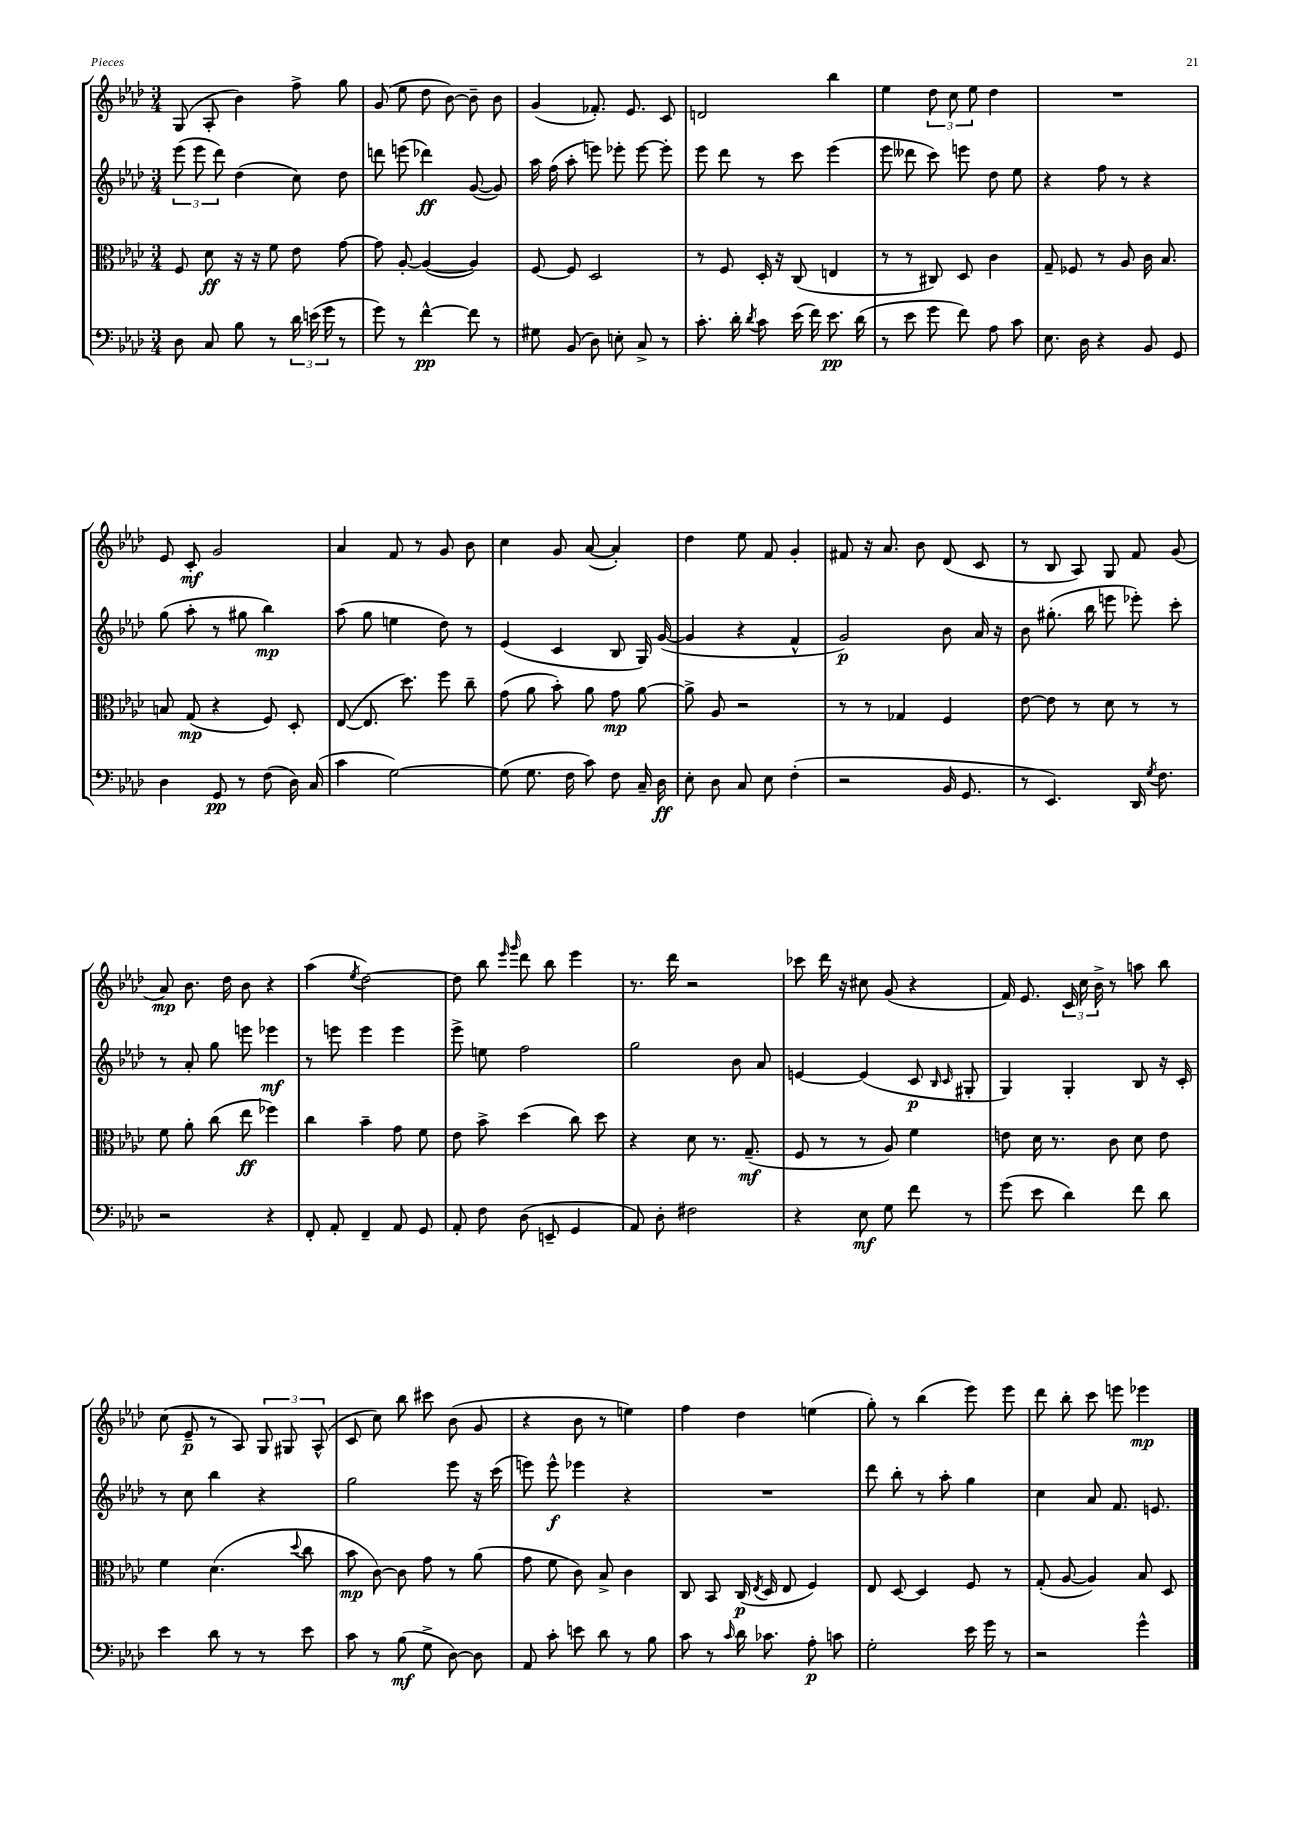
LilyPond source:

<<
\new StaffGroup <<
\new Staff = "s0" {
    \clef treble \key aes \major \numericTimeSignature \time 3/4
    \autoBeamOff g8( aes8-. bes'4) f''8-> g''8 |
    g'8( ees''8 des''8 bes'8~) bes'8-- bes'8 |
    g'4( fes'8.-.) ees'8. c'8 |
    d'2 bes''4 |
    ees''4 \tuplet 3/2 { des''8 c''8 ees''8 } des''4 |
    R2. |
    ees'8 c'8-.\mf g'2 |
    aes'4 f'8 r8 g'8 bes'8 |
    c''4 g'8 aes'8~( aes'4-.) |
    des''4 ees''8 f'8 g'4-. |
    fis'8 r16 aes'8. bes'8 des'8( c'8 |
    r8 bes8 aes8) g8 f'8 g'8( |
    aes'8\mp) bes'8. des''16 bes'8 r4 |
    aes''4( \acciaccatura { ees''8 } des''2~) |
    des''8 bes''8 \grace { ees'''16 g'''16 } des'''8 bes''8 ees'''4 |
    r8. des'''16 r2 |
    ces'''8 des'''16 r16 cis''8 g'8( r4 |
    f'16) ees'8. \tuplet 3/2 { c'16 c''16 bes'16-> } r8 a''8 bes''8 |
    c''8( ees'8--\p r8 aes8) \tuplet 3/2 { g8 gis8 aes8-^( } |
    c'8 c''8) bes''8 cis'''8 bes'8( g'8 |
    r4 bes'8 r8 e''4) |
    f''4 des''4 e''4( |
    g''8-.) r8 bes''4( ees'''8) ees'''8 |
    des'''8 bes''8-. c'''8 e'''8 ees'''4\mp \bar "|." |
}
\new Staff = "s1" {
    \clef treble \key aes \major \numericTimeSignature \time 3/4
    \autoBeamOff \tuplet 3/2 { ees'''8( ees'''8 des'''8) } des''4( c''8) des''8 |
    d'''8 e'''8( des'''4\ff) g'8~( g'8) |
    aes''16 f''16( aes''8-. e'''8) ees'''8-. ees'''8~ ees'''8-. |
    ees'''8 des'''8 r8 c'''8 ees'''4( |
    ees'''8 deses'''8 c'''8) e'''8 des''8 ees''8 |
    r4 f''8 r8 r4 |
    g''8( aes''8-. r8 gis''8 bes''4\mp) |
    aes''8( g''8 e''4 des''8) r8 |
    ees'4( c'4 bes8 g16) g'16~( |
    g'4 r4 f'4-^ |
    g'2\p) bes'8 aes'16 r16 |
    bes'8 gis''8.-.( bes''16 e'''8 ees'''8-.) c'''8-. |
    r8 aes'8-. g''8 e'''8 ees'''4\mf |
    r8 e'''8 e'''4 e'''4 |
    ees'''8-> e''8 f''2 |
    g''2 bes'8 aes'8 |
    e'4~ e'4( c'8\p \grace { bes16 c'16 } gis8-. |
    g4) g4-. bes8 r16 c'16-. |
    r8 c''8 bes''4 r4 |
    g''2 ees'''8 r16 c'''16( |
    e'''8) e'''8-^\f ees'''4 r4 |
    R2. |
    des'''8 bes''8-. r8 aes''8-. g''4 |
    c''4 aes'8 f'8. e'8. \bar "|." |
}
\new Staff = "s2" {
    \clef alto \key aes \major \numericTimeSignature \time 3/4
    \autoBeamOff f8 des'8\ff r16 r16 f'8 ees'8 g'8~ |
    g'8 aes8~-. aes4~( aes4) |
    f8~ f8 des2 |
    r8 f8 des16-. r16 c8( e4 |
    r8 r8 cis8) des8 c'4 |
    g8-- fes8 r8 aes8 c'16 bes8. |
    b8 g8\mp( r4 f8) des8-. |
    ees8~( ees8. des''8.) f''8 c''8-- |
    g'8( aes'8 bes'8-.) aes'8 g'8\mp aes'8~ |
    aes'8-> aes8 r2 |
    r8 r8 ges4 f4 |
    ees'8~ ees'8 r8 des'8 r8 r8 |
    f'8 aes'8-. c''8( ees''8\ff fes''4) |
    c''4 bes'4-- g'8 f'8 |
    ees'8 bes'8-> des''4( c''8) des''8 |
    r4 des'8 r8. g8.--\mf( |
    f8 r8 r8 aes8) f'4 |
    e'8 des'16 r8. c'8 des'8 e'8 |
    f'4 des'4.( \appoggiatura { des''8 } c''8 |
    bes'8\mp c'8~) c'8 g'8 r8 aes'8( |
    g'8 f'8 c'8) bes8-> c'4 |
    c8 bes,8 c16\p( \acciaccatura { ees8 } des16 ees8 f4) |
    ees8 des8~ des4 f8 r8 |
    g8-.( aes8~ aes4) bes8 des8 \bar "|." |
}
\new Staff = "s3" {
    \clef bass \key aes \major \numericTimeSignature \time 3/4
    \autoBeamOff des8 c8 bes8 r8 \tuplet 3/2 { des'16 e'16( g'16 } r8 |
    g'8) r8 f'4~-^\pp f'8 r8 |
    gis8 bes,8( des8) e8-. c8-> r8 |
    c'8.-. des'16-. \acciaccatura { des'8 } c'8 ees'16( f'16) ees'8.\pp des'16( |
    r8 ees'8 g'8 f'8) aes8 c'8 |
    ees8. des16 r4 bes,8 g,8 |
    des4 g,8\pp r8 f8( des16) c16( |
    c'4 g2~) |
    g8( g8. f16 c'8) f8 c16-- des16\ff |
    ees8-. des8 c8 ees8 f4-.( |
    r2 bes,16 g,8. |
    r8 ees,4.) des,16 \acciaccatura { g8 } f8. |
    r2 r4 |
    f,8-. aes,8-. f,4-- aes,8 g,8 |
    aes,8-. f8 des8( e,8-- g,4 |
    aes,8) des8-. fis2 |
    r4 ees8\mf g8 f'8 r8 |
    g'8( ees'8 des'4) f'8 des'8 |
    ees'4 des'8 r8 r8 ees'8 |
    c'8 r8 bes8\mf( g8-> des8~) des8 |
    aes,8 c'8-. e'8 des'8 r8 bes8 |
    c'8 r8 \grace { c'16 } des'16 ces'8. aes8-.\p c'8 |
    g2-. ees'16 g'16 r8 |
    r2 g'4-^ \bar "|." |
}
>>
>>
\layout { \context { \Score \remove "Bar_number_engraver" } }
